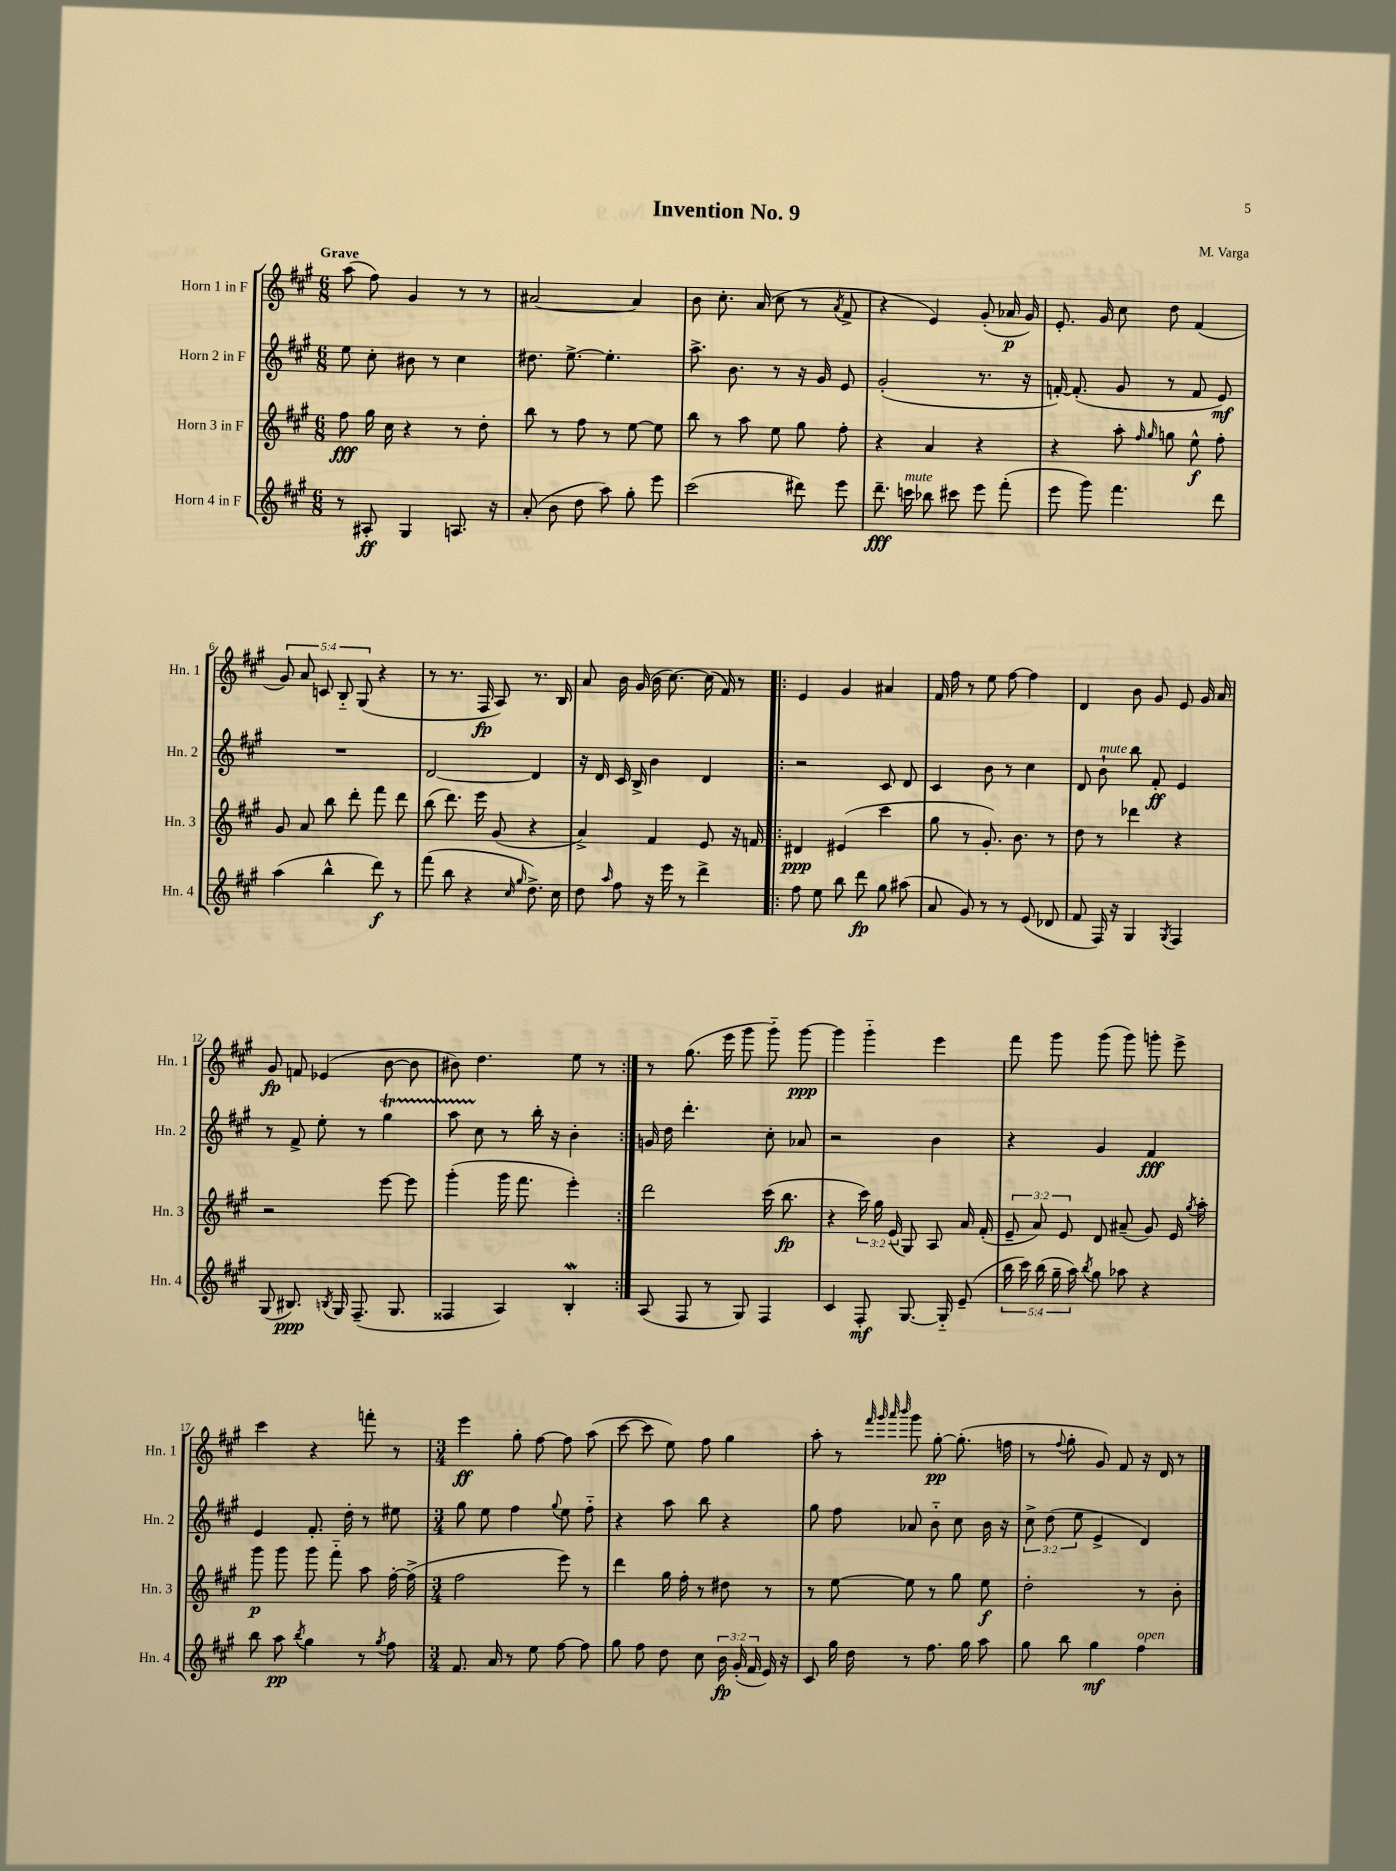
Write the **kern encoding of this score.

**kern	**dynam	**kern	**dynam	**kern	**dynam	**kern	**dynam
*part4	*part4	*part3	*part3	*part2	*part2	*part1	*part1
*staff4	*staff4	*staff3	*staff3	*staff2	*staff2	*staff1	*staff1
*I"Horn 4 in F	*	*I"Horn 3 in F	*	*I"Horn 2 in F	*	*I"Horn 1 in F	*
*I'Hn. 4	*	*I'Hn. 3	*	*I'Hn. 2	*	*I'Hn. 1	*
*clefG2	*	*clefG2	*	*clefG2	*	*clefG2	*
*k[f#c#g#]	*	*k[f#c#g#]	*	*k[f#c#g#]	*	*k[f#c#g#]	*
*M6/8	*	*M6/8	*	*M6/8	*	*M6/8	*
=1	=1	=1	=1	=1	=1	=1	=1
!	!	!	!	!	!	!LO:TX:a:B:t=Grave	!
8r	.	8ff#\	fff	8ee\	.	(8aa\	.
8A#X'/	ff	16gg#\	.	8cc#'\	.	8ff#\)	.
.	.	16cc#\	.	.	.	.	.
4G#/	.	4r	.	8b#X\	.	4g#/	.
.	.	.	.	8r	.	.	.
8.An/	.	8r	.	4cc#\	.	8r	.
.	.	8dd'\	.	.	.	8r	.
16r	.	.	.	.	.	.	.
=2	=2	=2	=2	=2	=2	=2	=2
(8a'/	.	8bb\	.	8.dd#X\	.	[2a#X/	.
8b\	.	8r	.	.	.	.	.
.	.	.	.	[8.ee^\	.	.	.
8dd\	.	8ff#\	.	.	.	.	.
8aa\)	.	8r	.	4.ee'\]	.	.	.
8gg#'\	.	[8ee\	.	.	.	4a#/]	.
8eee\	.	8ee\]	.	.	.	.	.
=3	=3	=3	=3	=3	=3	=3	=3
(2ccc#\	.	8bb\	.	8.aa^\	.	8b\	.
.	.	8r	.	.	.	8.cc#'\	.
.	.	.	.	8.b\	.	.	.
.	.	8aa\	.	.	.	.	.
.	.	.	.	.	.	(16a/	.
.	.	8ee\	.	8r	.	8cc#\	.
8ddd#X\)	.	8gg#\	.	16r	.	8r	.
.	.	.	.	16g#/	.	.	.
.	.	.	.	.	.	8qa/	.
8eee\	.	8ff#'\	.	8e/	.	8f#^/	.
=4	=4	=4	=4	=4	=4	=4	=4
8.ddd~\	fff	4r	.	(2g#'/	.	4r	.
!LO:TX:a:i:t=mute	!	!	!	!	!	!	!
16cccn\	.	.	.	.	.	.	.
8bb-X\	.	4a/	.	.	.	4e/)	.
8ccc#X\	.	.	.	.	.	.	.
8eee\	.	4r	.	8.r	.	(8g#'/	.
(8fff#'\	.	.	.	.	.	16a-X/	p
.	.	.	.	16r	.	16g#/)	.
=5	=5	=5	=5	=5	=5	=5	=5
8eee\	.	4r	.	[16fn'/)	.	8.e'/	.
.	.	.	.	(8.f'/]	.	.	.
8ggg#\)	.	.	.	.	.	.	.
.	.	.	.	.	.	16g#/	.
4.fff#\	.	8aa'\	.	8g#/	.	8cc#\	.
.	.	16qqff#/	.	.	.	.	.
.	.	16qqgg#/	.	.	.	.	.
.	.	8ggn\	.	8r	.	8dd\	.
.	.	8ee^^\	f	8f/	.	(4f#/	.
8ddd\	.	8ff#'\	.	8e/)	mf	.	.
!!LO:LB:g=z
=6	=6	=6	=6	=6	=6	=6	=6
(4aa\	.	8g#/	.	2.r	.	10g#/)	.
.	.	.	.	.	.	10a/	.
.	.	8a/	.	.	.	.	.
.	.	.	.	.	.	10cn/	.
4bb^^\	.	8bb\	.	.	.	.	.
.	.	.	.	.	.	10B/	.
.	.	8ddd'\	.	.	.	.	.
.	.	.	.	.	.	(10G#/	.
8ddd\)	f	8fff#\	.	.	.	4r	.
8r	.	8ddd\	.	.	.	.	.
=7	=7	=7	=7	=7	=7	=7	=7
(8fff#\	.	(8bb\	.	[2d/	.	8r	.
8bb\	.	8.ddd\)	.	.	.	8.r	.
4r	.	.	.	.	.	.	.
.	.	16eee\	.	.	.	16F#/	fp
.	.	(8g#/	.	.	.	8A/)	.
16qqcc#/	.	.	.	.	.	.	.
16qqgg#/	.	.	.	.	.	.	.
8.dd^\)	.	4r	.	4d/]	.	8.r	.
16cc#\	.	.	.	.	.	16B/	.
=8	=8	=8	=8	=8	=8	=8	=8
8dd\	.	4a^/)	.	16r	.	8a/	.
.	.	.	.	16d/	.	.	.
16qqaa/	.	.	.	.	.	.	.
8ff#\	.	.	.	16c#/	.	16b\	.
.	.	.	.	16B^/	.	(16g#/	.
16r	.	4f#/	.	4b\	.	16b\	.
16eee\	.	.	.	.	.	[8.cc#\)	.
8r	.	.	.	.	.	.	.
4ddd^\	.	8e/	.	4d/	.	(16cc#\]	.
.	.	.	.	.	.	16f#/)	.
.	.	16r	.	.	.	8r	.
.	.	16fn/	.	.	.	.	.
=9!|:	=9!|:	=9!|:	=9!|:	=9!|:	=9!|:	=9!|:	=9!|:
8ff#\	.	4d#X/	ppp	2r	.	4e/	.
8ee\	.	.	.	.	.	.	.
8bb\	.	(4e#X/	.	.	.	4g#/	.
8ddd\	fp	.	.	.	.	.	.
8gg#\	.	4ccc#\	.	8c#/	.	4a#X/	.
(8aa#X\	.	.	.	8d/	.	.	.
=10	=10	=10	=10	=10	=10	=10	=10
8a/	.	8gg#\	.	4c#/	.	16f#/	.
.	.	.	.	.	.	16ff#\	.
8g#/)	.	8r	.	.	.	8r	.
8r	.	8.g#'/)	.	8b\	.	8ee\	.
8r	.	.	.	8r	.	[8ff#\	.
.	.	8.b\	.	.	.	.	.
(8e/	.	.	.	4cc#\	.	4ff#\]	.
8d-X/	.	8r	.	.	.	.	.
=11	=11	=11	=11	=11	=11	=11	=11
8f#/	.	8dd\	.	8d/	.	4d/	.
!	!	!	!	!LO:TX:a:i:t=mute	!	!	!
16F#/)	.	8r	.	8b`\	.	.	.
16r	.	.	.	.	.	.	.
4G#/	.	4ddd-X\	.	8bb\	.	8b\	.
.	.	.	.	8f#'/	ff	8g#/	.
8qG#/	.	.	.	.	.	.	.
4F#/	.	4r	.	4e/	.	8e/	.
.	.	.	.	.	.	16g#/	.
.	.	.	.	.	.	16a/	.
!!LO:LB:g=z
=12	=12	=12	=12	=12	=12	=12	=12
(8G#/	.	2r	.	8r	.	8g#/	fp
8.B#X/)	ppp	.	.	8f#^/	.	8fn/	.
.	.	.	.	8ee'\	.	(4e-X/	.
8qBn/	.	.	.	.	.	.	.
16G#/	.	.	.	.	.	.	.
(8.F#~/	.	.	.	8r	.	.	.
.	.	[8eee\	.	4gg#t\	.	[8b\	.
8.G#/	.	.	.	.	.	.	.
.	.	8eee\]	.	.	.	8b\]	.
=13	=13	=13	=13	=13	=13	=13	=13
4F##X/	.	(4ggg#'\	.	8aaTTT\	.	8b#X\)	.
.	.	.	.	8cc#\	.	4.dd\	.
4A/)	.	16ggg#\	.	8r	.	.	.
.	.	8.fff#\	.	.	.	.	.
.	.	.	.	16bb'\	.	.	.
.	.	.	.	16r	.	.	.
4BW'/	.	4eee'\)	.	4b'\	.	8ee\	.
.	.	.	.	.	.	8r	.
=14:|!	=14:|!	=14:|!	=14:|!	=14:|!	=14:|!	=14:|!	=14:|!
(8A/	.	2ddd\	.	16gn/	.	8r	.
.	.	.	.	16dd\	.	.	.
8F#/	.	.	.	4.ddd'\	.	(8.gg#\	.
8r	.	.	.	.	.	.	.
.	.	.	.	.	.	16eee\	.
8G#/)	.	.	.	.	.	8ggg#\	.
4F#/	.	(16ccc#\	.	8cc#'\	.	8ggg#\)	.
.	.	8.bb\	fp	.	.	.	.
.	.	.	.	8a-X/	.	[8ggg#\	ppp
=15	=15	=15	=15	=15	=15	=15	=15
4c#/	.	4r	.	2r	.	4ggg#\]	.
8F#'/	mf	24ccc#\)	.	.	.	4ggg#\	.
.	.	24gg#\	.	.	.	.	.
.	.	(24e/	.	.	.	.	.
[8.G#/	.	8G#/)	.	.	.	.	.
.	.	8A/	.	4b\	.	4eee\	.
16G#/]	.	.	.	.	.	.	.
(8e~/	.	16a/	.	.	.	.	.
.	.	(16f#'/	.	.	.	.	.
=16	=16	=16	=16	=16	=16	=16	=16
20bb\	.	12e~/	.	4r	.	8fff#\	.
20ccc#\)	.	.	.	.	.	.	.
.	.	12a/)	.	.	.	.	.
(20bb\	.	.	.	.	.	.	.
.	.	.	.	.	.	8ggg#\	.
20gg#~\	.	.	.	.	.	.	.
.	.	12e/	.	.	.	.	.
20aa\)	.	.	.	.	.	.	.
8qbb/	.	.	.	.	.	.	.
8gg#\	.	8d/	.	4g#/	.	(8ggg#\	.
8aa-X\	.	(8a#X~/	.	.	.	8ggg#\)	.
4r	.	8g#/)	.	4f#/	fff	8gggn'\	.
.	.	16e/	.	.	.	8eee^\	.
.	.	8qgg#/	.	.	.	.	.
.	.	16aa'\	.	.	.	.	.
!!LO:LB:g=z
=17	=17	=17	=17	=17	=17	=17	=17
8bb\	.	8ggg#\	p	4e/	.	4ccc#\	.
8aa\	pp	8ggg#\	.	.	.	.	.
8qbb/	.	.	.	.	.	.	.
4gg#\	.	8ggg#\	.	8.f#'/	.	4r	.
.	.	8fff#\	.	.	.	.	.
.	.	.	.	16dd'\	.	.	.
8r	.	8aa\	.	8r	.	8fffn'\	.
8qgg#/	.	.	.	.	.	.	.
8ff#\	.	[16ff#'\	.	8ee#X\	.	8r	.
.	.	(16ff#^\]	.	.	.	.	.
=18	=18	=18	=18	=18	=18	=18	=18
*M3/4	*	*M3/4	*	*M3/4	*	*M3/4	*
8.f#/	.	2ff#\	.	8gg#\	.	4eee\	ff
.	.	.	.	8ee\	.	.	.
16a/	.	.	.	.	.	.	.
8r	.	.	.	4ff#\	.	8gg#'\	.
8ee\	.	.	.	.	.	[8ff#\	.
.	.	.	.	8qqgg#/	.	.	.
[8ff#\	.	8eee\)	.	8ee\	.	8ff#\]	.
8ff#\]	.	8r	.	8ff#\	.	(8aa\	.
=19	=19	=19	=19	=19	=19	=19	=19
8gg#\	.	4ddd\	.	4r	.	[8ccc#\	.
8ff#\	.	.	.	.	.	8ccc#\]	.
8dd\	.	16gg#\	.	8aa\	.	8ee\)	.
.	.	16ff#'\	.	.	.	.	.
8cc#\	.	8r	.	8bb\	.	8ff#\	.
24b\	fp	8dd#X\	.	4r	.	4gg#\	.
(24g#'/	.	.	.	.	.	.	.
24f#/	.	.	.	.	.	.	.
16e/)	.	8r	.	.	.	.	.
16r	.	.	.	.	.	.	.
=20	=20	=20	=20	=20	=20	=20	=20
8c#/	.	8r	.	8gg#\	.	8aa'\	.
16gg#\	.	[8ee\	.	8ff#\	.	8r	.
16dd\	.	.	.	.	.	.	.
.	.	.	.	.	.	32qqfff#/	.
.	.	.	.	.	.	32qqggg#/	.
.	.	.	.	.	.	32qqaaa/	.
.	.	.	.	.	.	32qqbbb/	.
8r	.	8ee\]	.	8a-X/	.	8ggg#\	.
8.ff#\	.	8r	.	8b\	.	[8gg#'\	pp
.	.	8gg#\	.	8cc#\	.	(8.gg#'\]	.
16gg#\	.	.	.	.	.	.	.
8aa\	.	8ee\	f	16b\	.	.	.
.	.	.	.	16r	.	16ffn\	.
=21	=21	=21	=21	=21	=21	=21	=21
8gg#\	.	2dd'\	.	12cc#^\	.	8r	.
.	.	.	.	(12dd\	.	.	.
.	.	.	.	.	.	8qqff#/	.
8bb\	.	.	.	.	.	8gg#'\	.
.	.	.	.	12ee\	.	.	.
4gg#\	mf	.	.	4e^/	.	8g#/)	.
.	.	.	.	.	.	8f#/	.
!LO:TX:a:i:t=open	!	!	!	!	!	!	!
4ff#\	.	8r	.	4d/)	.	16r	.
.	.	.	.	.	.	16d/	.
.	.	8b'\	.	.	.	8r	.
==	==	==	==	==	==	==	==
*-	*-	*-	*-	*-	*-	*-	*-
